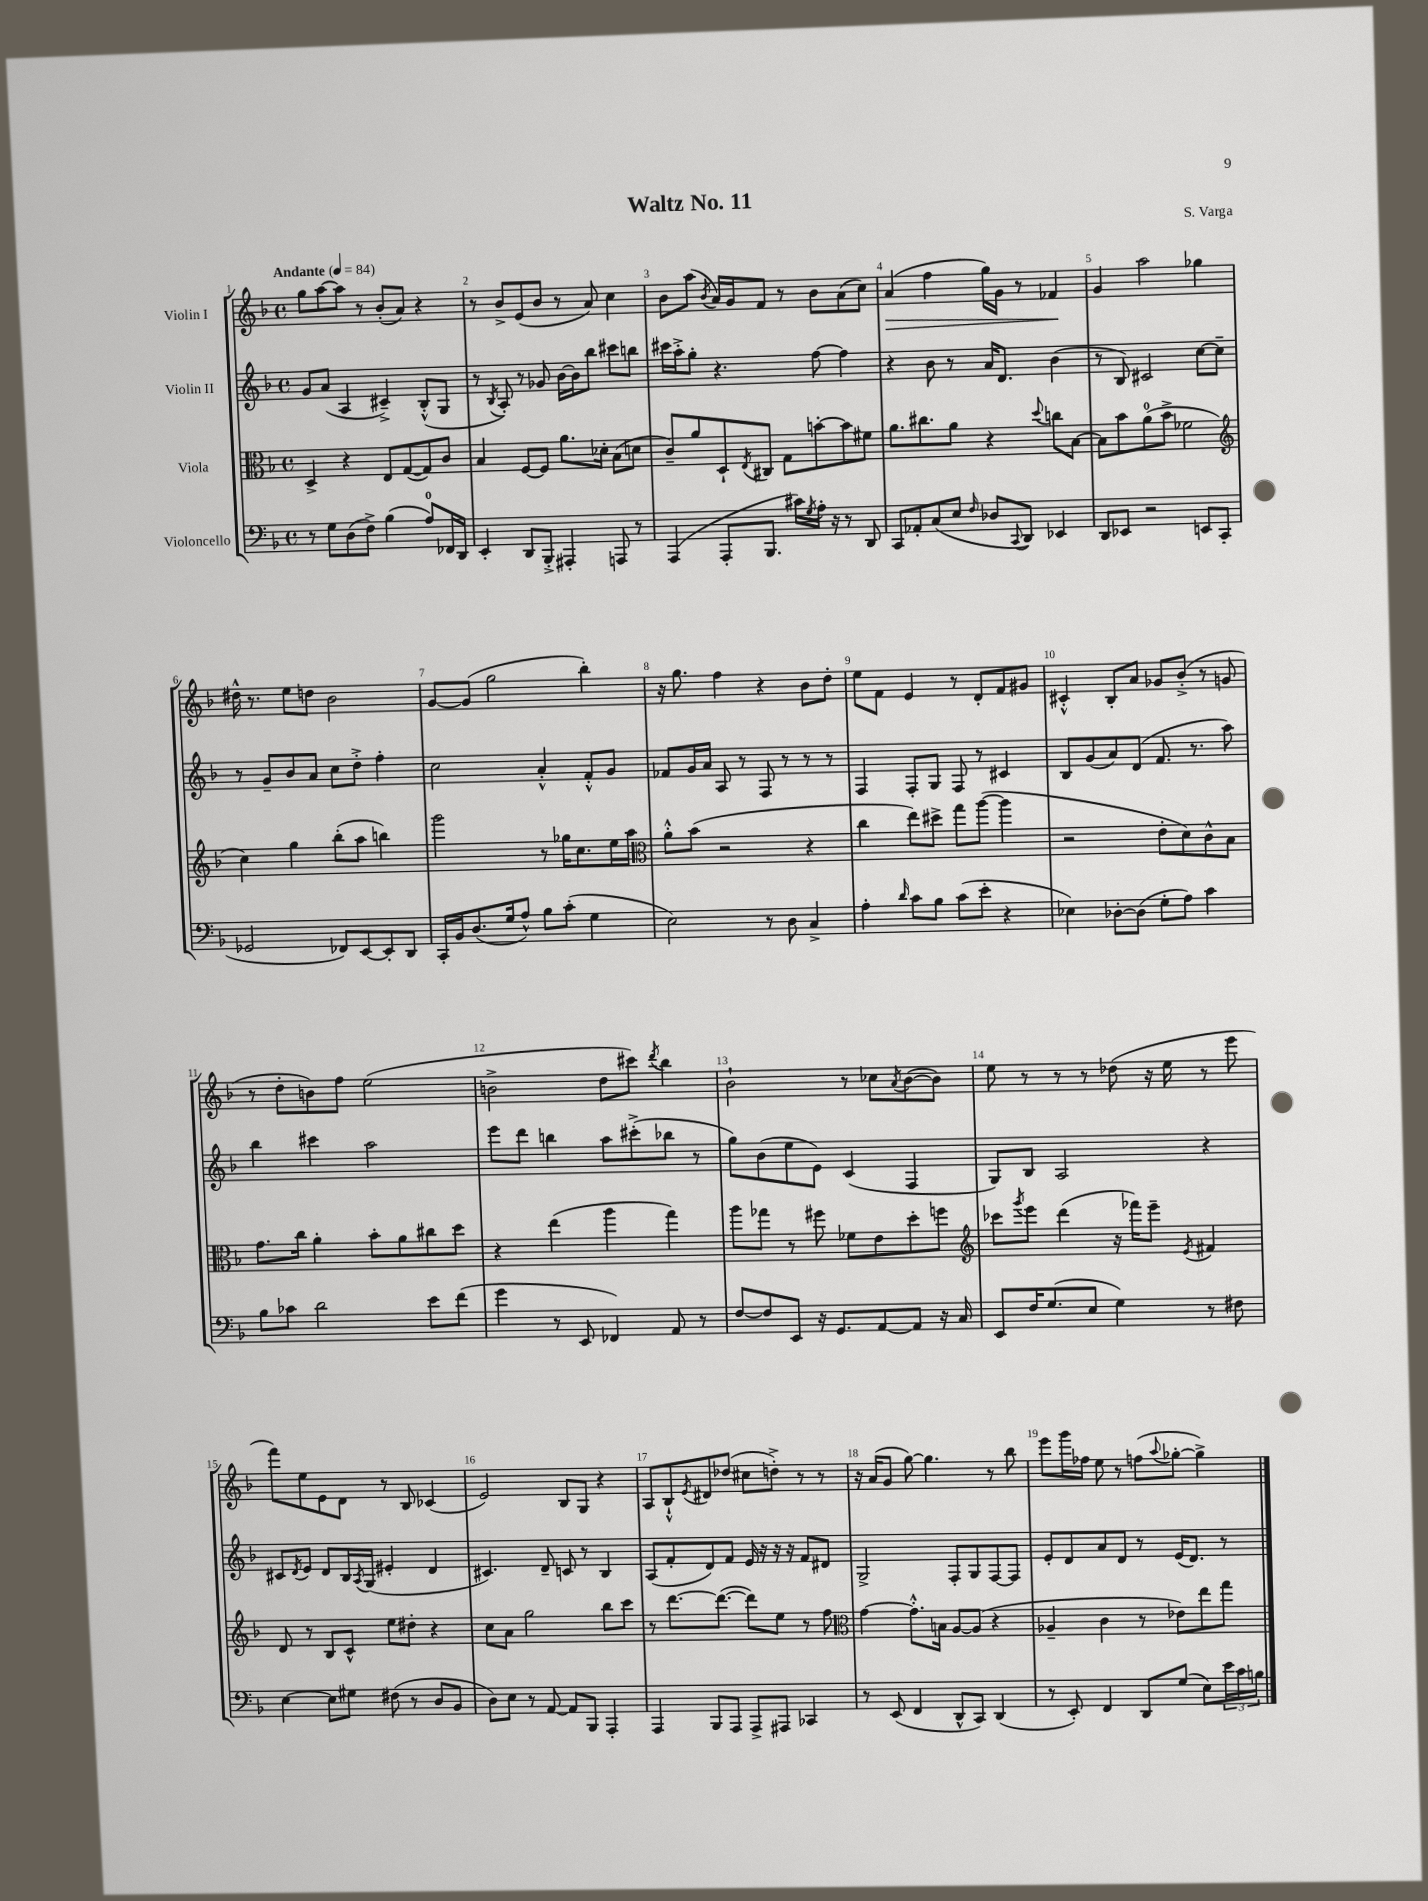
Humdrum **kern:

**kern	**kern	**kern	**kern
*staff4	*staff3	*staff2	*staff1
*clefF4	*clefC3	*clefG2	*clefG2
*k[b-]	*k[b-]	*k[b-]	*k[b-]
*M4/4	*M4/4	*M4/4	*M4/4
*met(c)	*met(c)	*met(c)	*met(c)
*MM84	*MM84	*MM84	*MM84
8r	4D^/	8g/L	8gg\L
8G\L	.	(8a/J	[8aa\
(8D\	4r	4A/	8aa\]J
8F^\J)	.	.	8r
(4B-\	8E/L	4c#~^/)	(8b-'/L
.	([8G/	.	8a/J)
8A/L)	8G/])	(8B-'^^/L	4r
16FF-/L	8c/J	8G/J	.
16DD/JJ	.	.	.
=	=	=	=
4EE'/	4B-/	8r	8r
.	.	8qB-/	.
.	.	8A'/)	8b-^/L
8DD/L	[8F/L	8r	(8e/
8BBB-'^/J	8F/]J	8g-/	8b-/J
4AAA#'/	8.a\L	[16b-\LL	8r
.	.	16b-\]J	.
.	.	8bb-\J	8a/)
.	16d-'\Jk	.	.
8AAA/	(8B-\L	8ccc#\L	4cc\
8r	8d\J	8bb\J	.
=	=	=	=
(4AAA/	8c~/L)	16ccc#\LL	8b-\L
.	.	16aa'^\J	.
.	8a/	8gg'\J	(8aa\J
.	.	.	8qb-/
8AAA'/L	8D`/	4.r	16a/LL)
.	.	.	16g/J
.	8qE/	.	.
8.BBB-/J	8C#/J	.	8f/J
.	8G\L	.	8r
16c#\LL)	.	.	.
8qG/	.	.	.
16A'\JJ	[8b'\	[8ff\	8b-\L
16r	.	.	.
8r	8b\]	4ff\]	(8a\
8DD/	8f#\J	.	8cc\J)
=	=	=	=
8CC/L	8.a\L	4r	(4a/
8AA-'/	.	.	.
.	8.cc#\	.	.
(8C/	.	8b-\	4ff\
8E/J	8a\J	8r	.
16qqF/	.	.	.
8D-/L	4r	16a/LK	16gg\LL)
.	.	8.d/J	16g\JJ
8qqCC/	.	.	.
8DD/J)	.	.	8r
.	8qqdd/	.	.
4EE-/	8cc\L	(4b-\	4f-/
.	[8B-\J	.	.
=	=	=	=
8DD/L	8B-\]L	8r	4g/
8EE-/J	8b-\	8B-/)	.
2r	(8a\	2c#/	2aa\
.	8b-^\J	.	.
.	2f-\	.	.
8EE/L	.	[8cc\L	4gg-\
(8CC/J	.	8cc~\]J	.
=	=	=	=
*	*clefG2	*	*
2GG-/	4cc\)	8r	16dd#^^\
.	.	.	8.r
.	.	8g~/L	.
.	4gg\	8b-/	8ee\L
.	.	8a/J	8dd\J
8FF-/L)	(8bb-'\L	8cc\L	2b-\
[8EE/	8aa\J	8dd'^\J	.
8EE'/]	4bb\)	4ff'\	.
8DD/J	.	.	.
=	=	=	=
16CC'/LL	2ggg\	2cc\	[8g/L
16BB-/J	.	.	.
(8.D/	.	.	(8g/]J
.	.	.	2gg\
16G/k	.	.	.
8A^^/J)	.	.	.
8B-\L	8r	4a'^^/	.
(8c'\J	16gg-\LK	.	.
.	8.cc\	.	.
4G\	.	8f'^^/L	4bb-'\)
.	16ee\L	8g/J	.
.	16aa\JJ	.	.
=	=	=	=
*	*clefC3	*	*
2E\)	8a'^^\L	8f-/L	16r
.	.	.	8.gg\
.	(8b-\J	16g/L	.
.	.	16a/JJ	.
.	2r	8A/	4ff\
.	.	8r	.
8r	.	8F/	4r
8D\	.	8r	.
4C^/	4r	8r	8b-\L
.	.	8r	8dd'\J
=	=	=	=
4A'\	4cc\	4F/	8ee\L
.	.	.	8f\J
16qqd/	.	.	.
8c\L	8ee\L)	8F'/L	4e/
8B-\J	8dd#^\J	8G/J	.
(8c\L	8gg\L	8F/	8r
8e'\J	([8aa\J	8r	8d'/L
4r	4aa\]	4c#/	8f/
.	.	.	8g#/J
=	=	=	=
4E-\)	2r	8B-/L	4c#'^^/
.	.	(8g/	.
[8D-'\L	.	8a/)	8B-'/L
(8D-\]J	.	(8d/J	8a/J
8G'\L	8e'\L	8.f/	8g-/L
8A\J)	8d\)	.	(8b-'^/J
.	.	8.r	.
4c\	8c^^\	.	8r
.	8B-\J	8aa\)	8g/
=	=	=	=
8B-\L	8.g\L	4bb-\	8r
8c-\J	.	.	8dd'\L
.	16cc\Jk	.	.
2d\	4a'\	4ccc#\	8b\)
.	.	.	8ff\J
.	8b-'\L	2aa\	(2ee\
.	8a\	.	.
8e\L	8cc#\	.	.
(8f\J	8dd\J	.	.
=	=	=	=
4g\	4r	8eee\L	2b^\
.	.	8ddd\J	.
8r	(4ee\	4bb\	.
8EE/	.	.	.
4FF-/)	4aa\	8aa\L	8dd\L
.	.	(8ccc#'^\	8ccc#\J)
.	.	.	8qddd/
8AA/	4gg\)	8bb-\J	4bb-\
8r	.	8r	.
=	=	=	=
[8F/L	8aa\L	8gg\L)	2b-`\
8F/]	8gg-\J	(8b-\	.
8EE/J	8r	8ee\	.
16r	8ff#\	8e\J)	.
8.GG/L	.	.	.
.	8f-\L	(4c/	8r
[8AA/	8e\	.	8cc-\L
.	.	.	8qa/
8AA/]J	8dd'\	4F/	([8b-\
16r	8ff\J	.	8b-\]J)
16C/	.	.	.
=	=	=	=
*	*clefG2	*	*
8EE/L	8ccc-\L	8G/L)	8ee\
.	8qggg/	.	.
16F/K	8eee\J	8B-/J	8r
(8.G/	.	.	.
.	(4ddd\	2A/	8r
8E/J	.	.	8r
4G\)	16r	.	(8dd-\
.	16fff-\LK)	.	.
.	8eee~\J	.	16r
.	.	.	16ee\
.	8qe/	.	.
8r	4f#/	4r	8r
8F#\	.	.	8eee\
=	=	=	=
[4E\	8d/	8c#/L	8fff\L)
.	.	8qd/	.
.	8r	8e/J	8ee\
8E\]L	8B-/L	8d/L	8e\
8G#\J	8c^^/J	16B-/L	8d\J
.	.	8qA/	.
.	.	(16G/JJ	.
(8F#\	8ee\L	4e#'/	8r
8r	8dd#'\J	.	8B-/
8D/L	4r	4d/	(4c-/
8BB-/J	.	.	.
=	=	=	=
8D\L)	8cc\L	4.c#/)	2e/)
8E\J	8a\J	.	.
8r	2gg\	.	.
[8AA/	.	8d~/	.
8AA/]L	.	8c/	8B-/L
8BBB-/J	.	8r	8G/J
4AAA'/	8bb-\L	4B-/	4r
.	8ccc\J	.	.
=	=	=	=
4AAA/	8r	(8A/L	8A/L
.	[8.ddd\L	8f'/	8B-`^^/
.	.	.	8qe/
8BBB-/L	.	8d/)	8d#/
.	(8.ddd\_J	.	.
8AAA/J	.	8f/J	(8dd-/J
8AAA^/L	8ddd\]L)	16e/	8cc#\L
.	.	16r	.
8AAA#/J	8ee\J	16r	8dd'^\J)
.	.	16r	.
4CC-/	8r	8f/L	8r
.	8ff\	8d#/J	8r
=	=	=	=
*	*clefC3	*	*
8r	[4g\	2G^/	16r
.	.	.	(16a/LK
(8EE/	.	.	8g/J
4FF/	8.g'^^\]L	.	[8gg\)
.	.	.	4.gg\]
.	16B\Jk	.	.
8DD^^/L	[8A/L	8F'/L	.
8CC/J)	(8A/]J	8G/	.
(4DD/	4r	[8F/	8r
.	.	8F/]J	8bb-\
=	=	=	=
8r	4A-~/	8e'/L	8eee\L
8EE'/)	.	8d/	16ggg\L
.	.	.	16ff-\JJ
4FF/	4c\	8a/	8ee\
.	.	8d/J	8r
8DD/L	8r	8r	(8ff\L
.	.	.	8qqaa/
(8G/J	8e-\L)	(16e/LK	[8gg-'\J
.	.	8.d/J)	.
8E\L)	8ee\	.	4gg-^\])
24e\L	8gg\J	8r	.
24c\	.	.	.
24B\JJ	.	.	.
==	==	==	==
*-	*-	*-	*-
